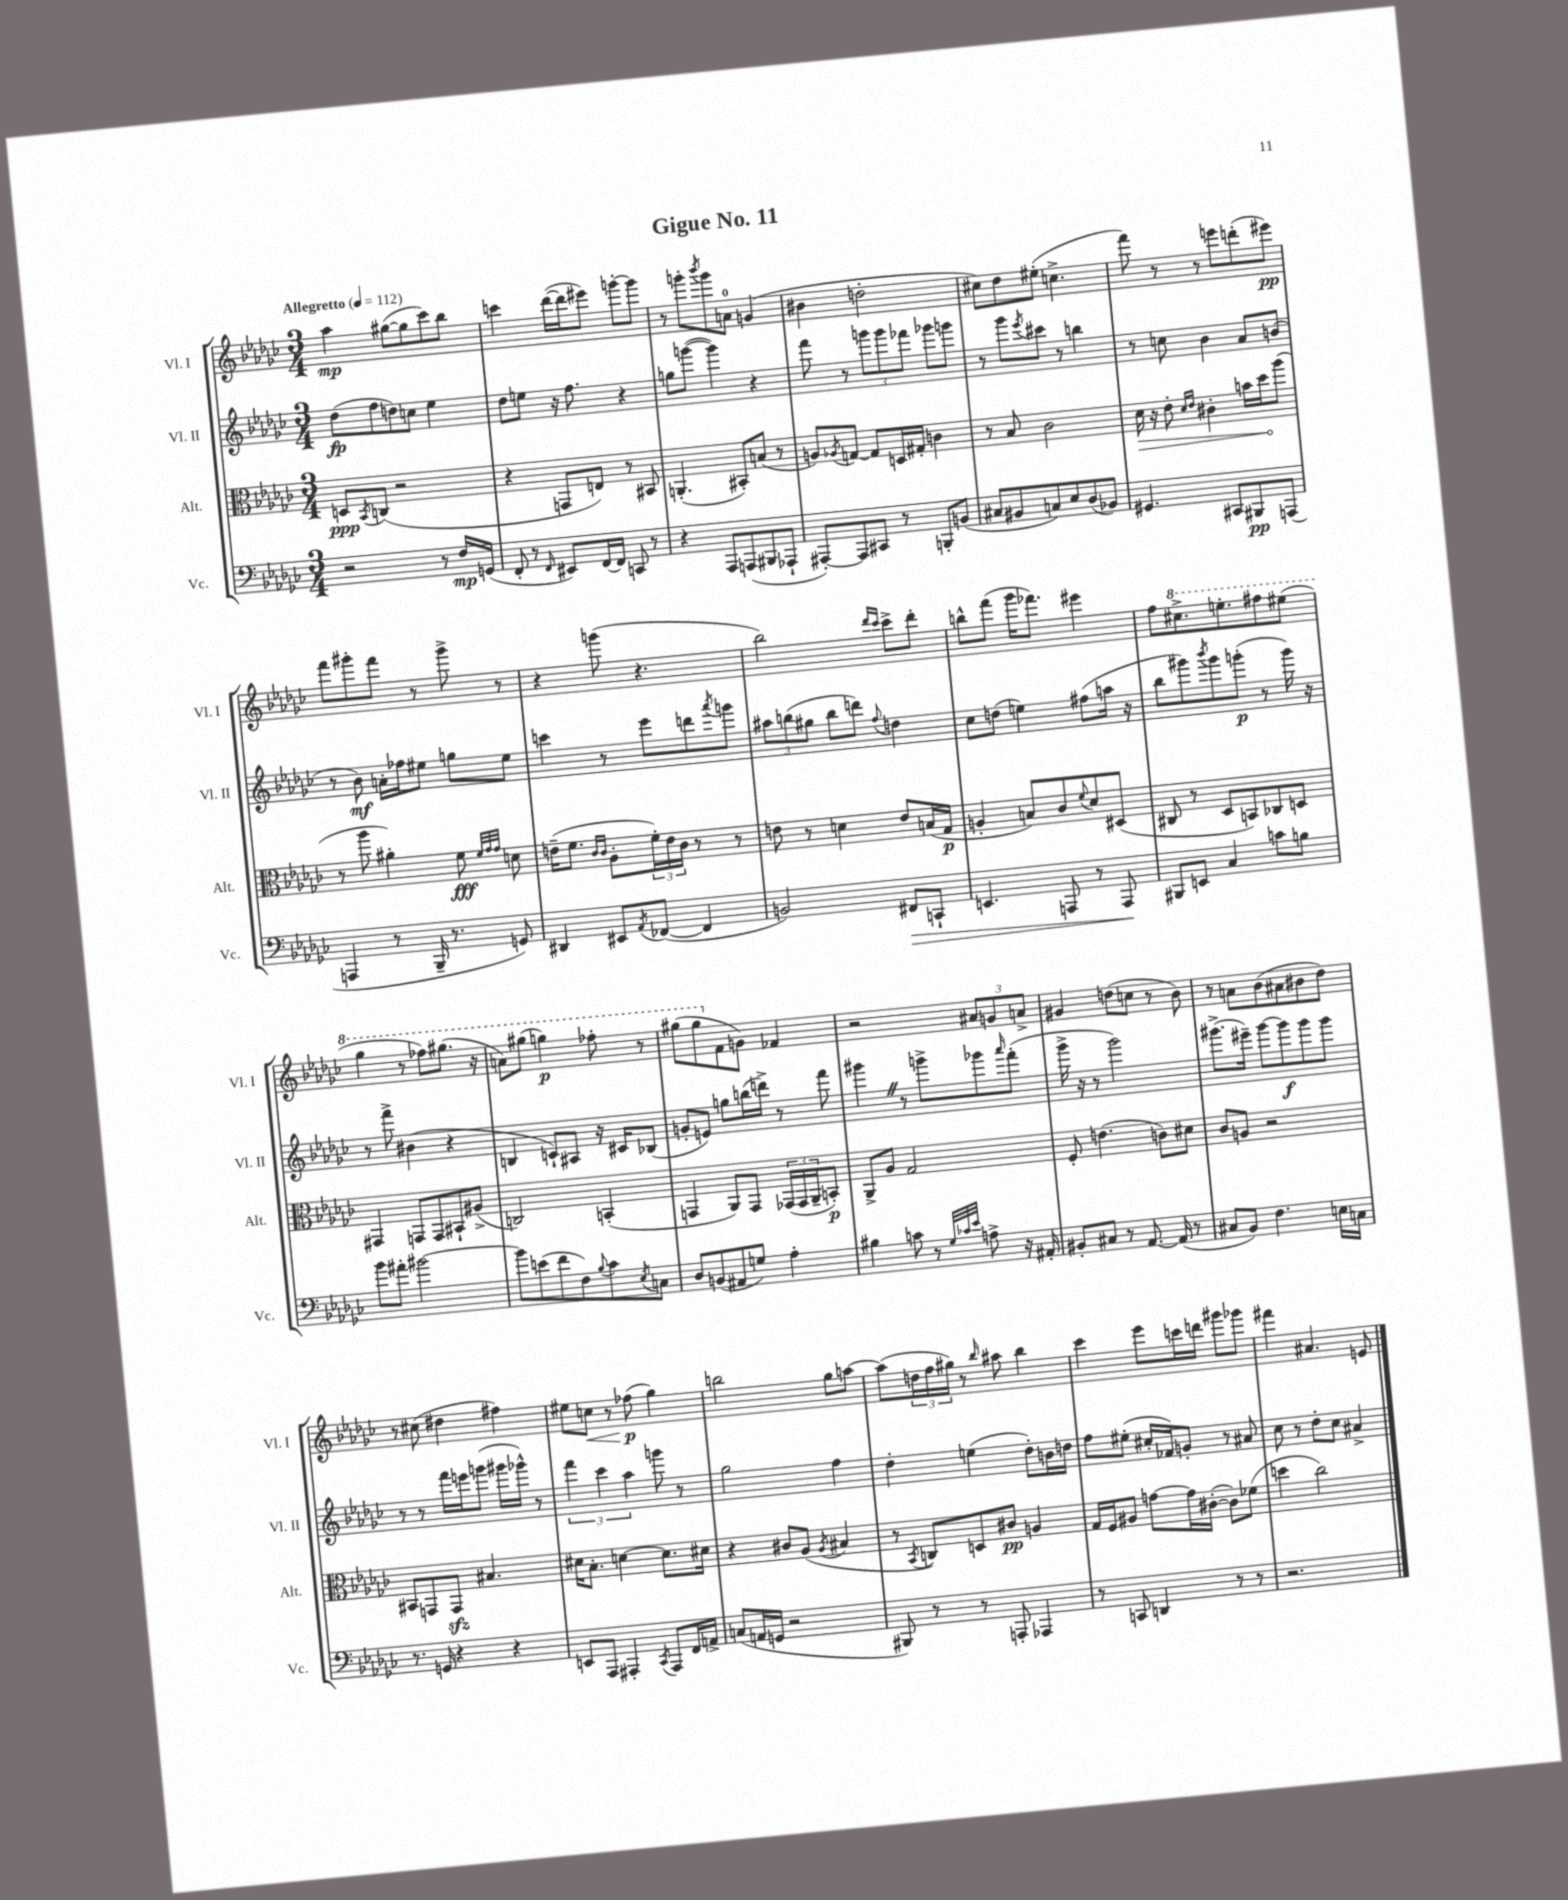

**kern	**dynam	**kern	**dynam	**kern	**dynam	**kern	**dynam
*part4	*part4	*part3	*part3	*part2	*part2	*part1	*part1
*staff4	*staff4	*staff3	*staff3	*staff2	*staff2	*staff1	*staff1
*I"Vc.	*	*I"Alt.	*	*I"Vl. II	*	*I"Vl. I	*
*I'Vc.	*	*I'Alt.	*	*I'Vl. II	*	*I'Vl. I	*
*clefF4	*	*clefC3	*	*clefG2	*	*clefG2	*
*k[b-e-a-d-g-c-]	*	*k[b-e-a-d-g-c-]	*	*k[b-e-a-d-g-c-]	*	*k[b-e-a-d-g-c-]	*
*M3/4	*	*M3/4	*	*M3/4	*	*M3/4	*
*MM112	*	*MM112	*	*MM112	*	*MM112	*
=1	=1	=1	=1	=1	=1	=1	=1
!	!	!	!	!	!	!LO:TX:a:B:t=Allegretto	!
2r	.	8Dn/L	ppp	(8dd-\L	fp	4aa-\	mp
.	.	8qBB-/	.	.	.	.	.
.	.	(8Cn/J	.	8ff\	.	.	.
.	.	2r	.	8ddn\)	.	([8gg#X\L	.
.	.	.	.	8ccn\J	.	8gg#\]	.
8r	.	.	.	4ee-\	.	8ccc-\)	.
16F/LL	mp	.	.	.	.	8bb-\J	.
(16GGn/JJ	.	.	.	.	.	.	.
=2	=2	=2	=2	=2	=2	=2	=2
8FF'/	.	4r	.	8dd-\L	.	4cccn\	.
8r	.	.	.	8een\J	.	.	.
16qqFF/	.	.	.	.	.	.	.
8EE#X/L)	.	8GGn/L	.	16r	.	([16ddd-\LL	.
.	.	.	.	8.ff\	.	16ddd-\J]	.
[16FF/L	.	8En/J)	.	.	.	8eee#X\J)	.
16FF/JJ]	.	.	.	.	.	.	.
8CCn/	.	8r	.	4r	.	[8gggn'\L	.
8r	.	8BB#X/	.	.	.	8ggg\J]	.
=3	=3	=3	=3	=3	=3	=3	=3
4r	.	(4.AAn'/	.	8ggn\L	.	8r	.
.	.	.	.	([8gggn\J	.	8gggn'\L	.
.	.	.	.	.	.	8qbbb-/	.
8AAA-/L	.	.	.	4ggg\])	.	8ggg\	.
(8AAAn/	.	8BB#X'/L)	.	.	.	8an\J	.
8BBB#X/	.	(8Bn/J	.	4r	.	(4gn/	.
8AAA-X`/J	.	8r	.	.	.	.	.
=4	=4	=4	=4	=4	=4	=4	=4
[8AAA#X'/L)	.	8An/L)	.	8fff\	.	4b#X\	.
.	.	8qA-X/	.	.	.	.	.
8AAA#/]	.	[8Gn/J	.	8r	.	.	.
8CC#X/J	.	8G/L]	.	12gggn\L	.	2ddn'\	.
.	.	.	.	12ggg\	.	.	.
8r	.	16Dn/L	.	.	.	.	.
.	.	.	.	12fff-X\J	.	.	.
.	.	16G#X'/JJ	.	.	.	.	.
8BBBn'/L	.	4cn\	.	8ggg-X\L	.	.	.
(8BBn/J	.	.	.	8gggn\J	.	.	.
=5	=5	=5	=5	=5	=5	=5	=5
8C#X/L	.	8r	.	8r	.	8cc#X\L)	.
8BB#X/	.	8B-/	.	8ggg-\L	.	8dd-\	.
.	.	.	.	8qeee-/	.	.	.
8Cn/)	.	2c-\	.	8ccc#X\J	.	(8ee#X'\J	.
8E-/	.	.	.	8r	.	4.ccn^\	.
(8D-/	.	.	.	4bbn\	.	.	.
8BB-X/J)	.	.	.	.	.	.	.
=6	=6	=6	=6	=6	=6	=6	=6
!	!	!	!LO:HP:b	!	!	!	!
4.GG#X/	.	16d-\	>	8r	.	8fff\)	.
.	.	16r	.	.	.	.	.
.	.	8e-'\	.	8ccn\	.	8r	.
.	.	16qqd-/LL	.	.	.	.	.
.	.	16qqe-/JJ	.	.	.	.	.
.	.	4c#X'\	.	4b-\	.	8r	.
8CC#X/L	.	.	.	.	.	8eeen\L	.
8BBB#X/	pp	16bn\LL	.	8a-/L	.	(8dddn'\	.
.	.	16dd-\J	.	.	.	.	.
(8AAAn/J	.	(8aa-\J	]	(8bn/J	.	8eee#X\J)	pp
!!LO:LB:g=z
=7	=7	=7	=7	=7	=7	=7	=7
4AAAn/	.	8r	.	8r	.	8fff\L	.
.	.	8aa-\	.	8b-\)	mf	8ggg#X'\	.
8r	.	4a#X'\)	.	16an'\LL	.	8fff\J	.
.	.	.	.	16ff-X\J	.	.	.
16BBB-~/	.	.	.	8ee#X\J	.	8r	.
8.r	.	.	.	.	.	.	.
.	.	8f\	fff	8ggn\L	.	8ggg#^\	.
.	.	32qqf/LLL	.	.	.	.	.
.	.	32qqg-/	.	.	.	.	.
.	.	32qqg-/JJJ	.	.	.	.	.
8GGn/)	.	8dn\	.	8ee#\J	.	8r	.
=8	=8	=8	=8	=8	=8	=8	=8
4DD#X/	.	(16en~\KL	.	4cccn\	.	4r	.
.	.	8.f\J	.	.	.	.	.
.	.	16qqc-/LL	.	.	.	.	.
.	.	16qqc-/JJ	.	.	.	.	.
8EE#X/L	.	8A-'\L	.	8r	.	(8gggn\	.
8qAA-/	.	.	.	.	.	.	.
([8FF-X/J	.	24f'\L)	.	8eee-\L	.	4.r	.
.	.	24e\	.	.	.	.	.
.	.	24c-\JJ	.	.	.	.	.
4FF-/]	.	8r	.	8dddn\	.	.	.
.	.	.	.	8qaaa-/	.	.	.
.	.	8r	.	8gggn\J	.	.	.
=9	=9	=9	=9	=9	=9	=9	=9
2BBn/)	.	8en\	.	12aa#X\L	.	2bb-\)	.
.	.	.	.	(12bbn\	.	.	.
.	.	8r	.	.	.	.	.
.	.	.	.	12gg#X\J	.	.	.
.	.	4dn\	.	8bb\L	.	.	.
.	.	.	.	8dddn\J)	.	.	.
.	.	.	.	.	.	16qqddd-/LL	.
.	.	.	.	8qqff/	.	16qqccc-/JJ	.
!	!LO:HP:b	!	!	!	!	!	!
8FF#X/L	>	8e/L	.	4ddn\	.	8ccc-^\L	.
8CCn`/J	.	(16Bn/L	.	.	.	8ddd-'\J	.
.	.	16G-/JJ	p	.	.	.	.
=10	=10	=10	=10	=10	=10	=10	=10
4.EEn/	.	4An'/	.	8cc-\L	.	8bbn^^\L	.
.	.	.	.	(8ddn\J	.	(8fff\J	.
.	.	8Bn/L)	.	4een\)	.	16ggg-\KL	.
.	.	.	.	.	.	8.fff-X\J)	.
8AAAn/	.	8c-/	.	.	.	.	.
.	.	8qqf/	.	.	.	.	.
8r	.	8d-/	.	(8ff#X\L	.	4eee#X\	.
8AAA/	.	(8D#X/J	.	16aan\Jk	.	.	.
.	.	.	.	16r	.	.	.
.	]	.	.	.	.	.	.
=11	=11	=11	=11	=11	=11	=11	=11
8BBB#X/L	.	8C#X/	.	8bb-\L	.	8ff\L	.
*	*	*	*	*	*	*8va	*
8EEn/J	.	8r	.	8ggg#X\)	.	8.ccc#X^\	.
.	.	.	.	8qbbb-/	.	.	.
4C-/	.	8D-/L	.	8ggg#\	.	.	.
.	.	.	.	.	.	8.eeen'\	.
.	.	8BBn/)	.	(8gggn'\J	p	.	.
8cn\L	.	8C-X/	.	8r	.	8fff#X\	.
8Bn\J	.	8Dn/J	.	16ggg\)	.	(8eee#X\J	.
.	.	.	.	16r	.	.	.
!!LO:LB:g=z
=12	=12	=12	=12	=12	=12	=12	=12
8b-\L	.	4GG#X/	.	8r	.	4ggg-\	.
8a#X'\J	.	.	.	8fff^\	.	.	.
[2b#X\	.	8GGn/L	.	(4b#X\	.	8r	.
.	.	8GG/	.	.	.	8fff-X\L)	.
.	.	8BB#X`/	.	4r	.	(8.ggg#X\J	.
.	.	(8A#X^/J	.	.	.	.	.
.	.	.	.	.	.	16r	.
=13	=13	=13	=13	=13	=13	=13	=13
8b#\L]	.	2Cn/)	.	4Bn/	.	8aan\L)	.
(8en\	.	.	.	.	.	(8ggg#X\J	.
8f\	.	.	.	8cn`/L)	.	4gggn\)	p
8F\)	.	.	.	8A#X/J	.	.	.
8qqB-/	.	.	.	.	.	.	.
8c-\	.	(4BBn'/	.	16r	.	8fff-X'\	.
.	.	.	.	16c#X/KL	.	.	.
8qE-/	.	.	.	.	.	.	.
8Cn\J	.	.	.	(8B-X/J	.	8r	.
=14	=14	=14	=14	=14	=14	=14	=14
8D-/L	.	4GGn/	.	8gn'/L	.	(8ggg#X\L	.
(8BBn/	.	.	.	8en/J)	.	8ggg#\	.
*	*	*	*	*	*	*X8va	*
8AA#X/	.	8AA-/L)	.	8ggn\L	.	8f\	.
8Gn/J)	.	8GG/J	.	(16bbn\L	.	8gn\J)	.
.	.	.	.	16dddn^\JJ)	.	.	.
4A-'\	.	(24GG-X/LL	.	8r	.	4f-X/	.
.	.	24GG-/	.	.	.	.	.
.	.	24AA-~/J	.	.	.	.	.
.	.	8BBn'/J)	p	8fff\	.	.	.
=15	=15	=15	=15	=15	=15	=15	=15
4B#X\	.	8AA-^/L	.	4ggg#XZ\	.	2r	.
.	.	8A-/J	.	.	.	.	.
8cn\	.	2G-/	.	8r	.	.	.
8r	.	.	.	8gggn^\L	.	.	.
32qqG-/LLL	.	.	.	.	.	.	.
32qqc-X/	.	.	.	.	.	.	.
32qqe-/JJJ	.	.	.	.	.	.	.
8An^\	.	.	.	8ggg-X\	.	12a#X/L	.
.	.	.	.	.	.	12gn/	.
.	.	.	.	16qqaaa-/	.	.	.
16r	.	.	.	(8fff'\J	.	.	.
.	.	.	.	.	.	12an^/J	.
16AA#X'/	.	.	.	.	.	.	.
=16	=16	=16	=16	=16	=16	=16	=16
8BB#X'/L	.	8F'/	.	16ggg-^\	.	4g#X/	.
.	.	.	.	16r	.	.	.
8C#X/J	.	(4.en\	.	8r	.	.	.
8r	.	.	.	2ggg-\)	.	(8ddn\L	.
[8.AA-/	.	.	.	.	.	8ccn\J	.
.	.	8cn\L)	.	.	.	8r	.
(16AA-/]	.	.	.	.	.	.	.
8r	.	8d#X\J	.	.	.	8b-\)	.
=17	=17	=17	=17	=17	=17	=17	=17
8C#X/L	.	8c-/L	.	(8.ggg#X^\L	.	8r	.
8BB-/J)	.	8An/J	.	.	.	8an\L	.
.	.	.	.	16eee#X~\Jk)	.	.	.
4.F\	.	2r	.	[8ggg#\L	.	(8b-\	.
.	.	.	.	8ggg#\]	f	8a#X\	.
.	.	.	.	8ggg#\	.	8b#X\	.
16En\LL	.	.	.	8ggg#\J	.	8dd-\J)	.
16Cn\JJ	.	.	.	.	.	.	.
!!LO:LB:g=z
=18	=18	=18	=18	=18	=18	=18	=18
8.r	.	8BB#X/L	.	8r	.	8r	.
.	.	8GGn/	.	8r	.	(8cc#X\	.
16GGn/	.	.	.	.	.	.	.
4r	.	8GGzz/J	.	16fff\LL	.	4dd#X\	.
.	.	.	.	16eeen\J	.	.	.
.	.	4.B#X/	.	(8gggn\J	.	.	.
4r	.	.	.	16ggg#X\LL	.	4ff#X\)	.
.	.	.	.	16ggg-X^^\JJ)	.	.	.
.	.	.	.	8r	.	.	.
=19	=19	=19	=19	=19	=19	=19	=19
8EEn/L	.	16d#X\KL	.	6fff\	.	8ee#X\L	.
.	.	8.B-'\J	.	.	.	.	.
!	!	!	!	!	!	!	!LO:HP:b
8AAA-/J	.	.	.	.	.	8ccn\J	<
.	.	.	.	6ccc-\	.	.	.
4AAA#X'/	.	[4dn\	.	.	.	8r	.
.	.	.	.	6aa-\	.	.	.
.	.	.	.	.	.	(8ff-X\	p
8qCC-/	.	.	.	.	.	.	.
8AAA#/L	.	8.d\L]	.	8gggn\	.	4gg-\)	[
16FF/L	.	.	.	8r	.	.	.
16AAn^/JJ	.	16d#X\Jk	.	.	.	.	.
=20	=20	=20	=20	=20	=20	=20	=20
(8Cn/L	.	4r	.	2gg-\	.	2bbn\	.
16AAn/L	.	.	.	.	.	.	.
16GGn/JJ	.	.	.	.	.	.	.
2r	.	8c#X/L	.	.	.	.	.
.	.	(8A-/J	.	.	.	.	.
.	.	8qA-/	.	.	.	.	.
.	.	4B#X/	.	4ff\	.	8gg-\L	.
.	.	.	.	.	.	[8aan\J	.
=21	=21	=21	=21	=21	=21	=21	=21
8BBB#X/)	.	8r	.	4dd-'\	.	(8aa\L]	.
.	.	8qBB-/	.	.	.	.	.
8r	.	8Cn/L)	.	.	.	24ddn\L	.
.	.	.	.	.	.	24ff\	.
.	.	.	.	.	.	24gg#X\JJ)	.
8r	.	8Dn/	.	(4een\	.	8r	.
.	.	.	.	.	.	16qqbb-/	.
8AAAn'/	.	8c#X/J	pp	.	.	8aa#X\	.
4AAA-X/	.	4An/	.	8dd-'\L)	.	4bb-\	.
.	.	.	.	16bn\L	.	.	.
.	.	.	.	16ddn\JJ	.	.	.
=22	=22	=22	=22	=22	=22	=22	=22
8r	.	16G-/LL	.	8ff\L	.	4ccc-\	.
.	.	16F/J	.	.	.	.	.
8CCn/	.	8A#X/J	.	(8ee#X'\J	.	.	.
4DDn/	.	[8gn\L	.	16cc#X'/LL	.	8eee-\L	.
.	.	.	.	16f-X/J)	.	.	.
.	.	16g\L]	.	8gn'/J	.	16cccn\L	.
.	.	([16c#X'\JJ	.	.	.	16dddn\JJ	.
8r	.	8c#\L])	.	8r	.	8ggg#X\L	.
8r	.	(8f-X\J	.	8a#X/	.	8ggg-X\J	.
=23	=23	=23	=23	=23	=23	=23	=23
2.r	.	4ddn\	.	8cc-\	.	4fff#X\	.
.	.	.	.	8r	.	.	.
.	.	2cc-\)	.	8dd-'\L	.	4.a#X/	.
.	.	.	.	8cc-\J	.	.	.
.	.	.	.	4a#X^/	.	.	.
.	.	.	.	.	.	8en/	.
==	==	==	==	==	==	==	==
*-	*-	*-	*-	*-	*-	*-	*-
